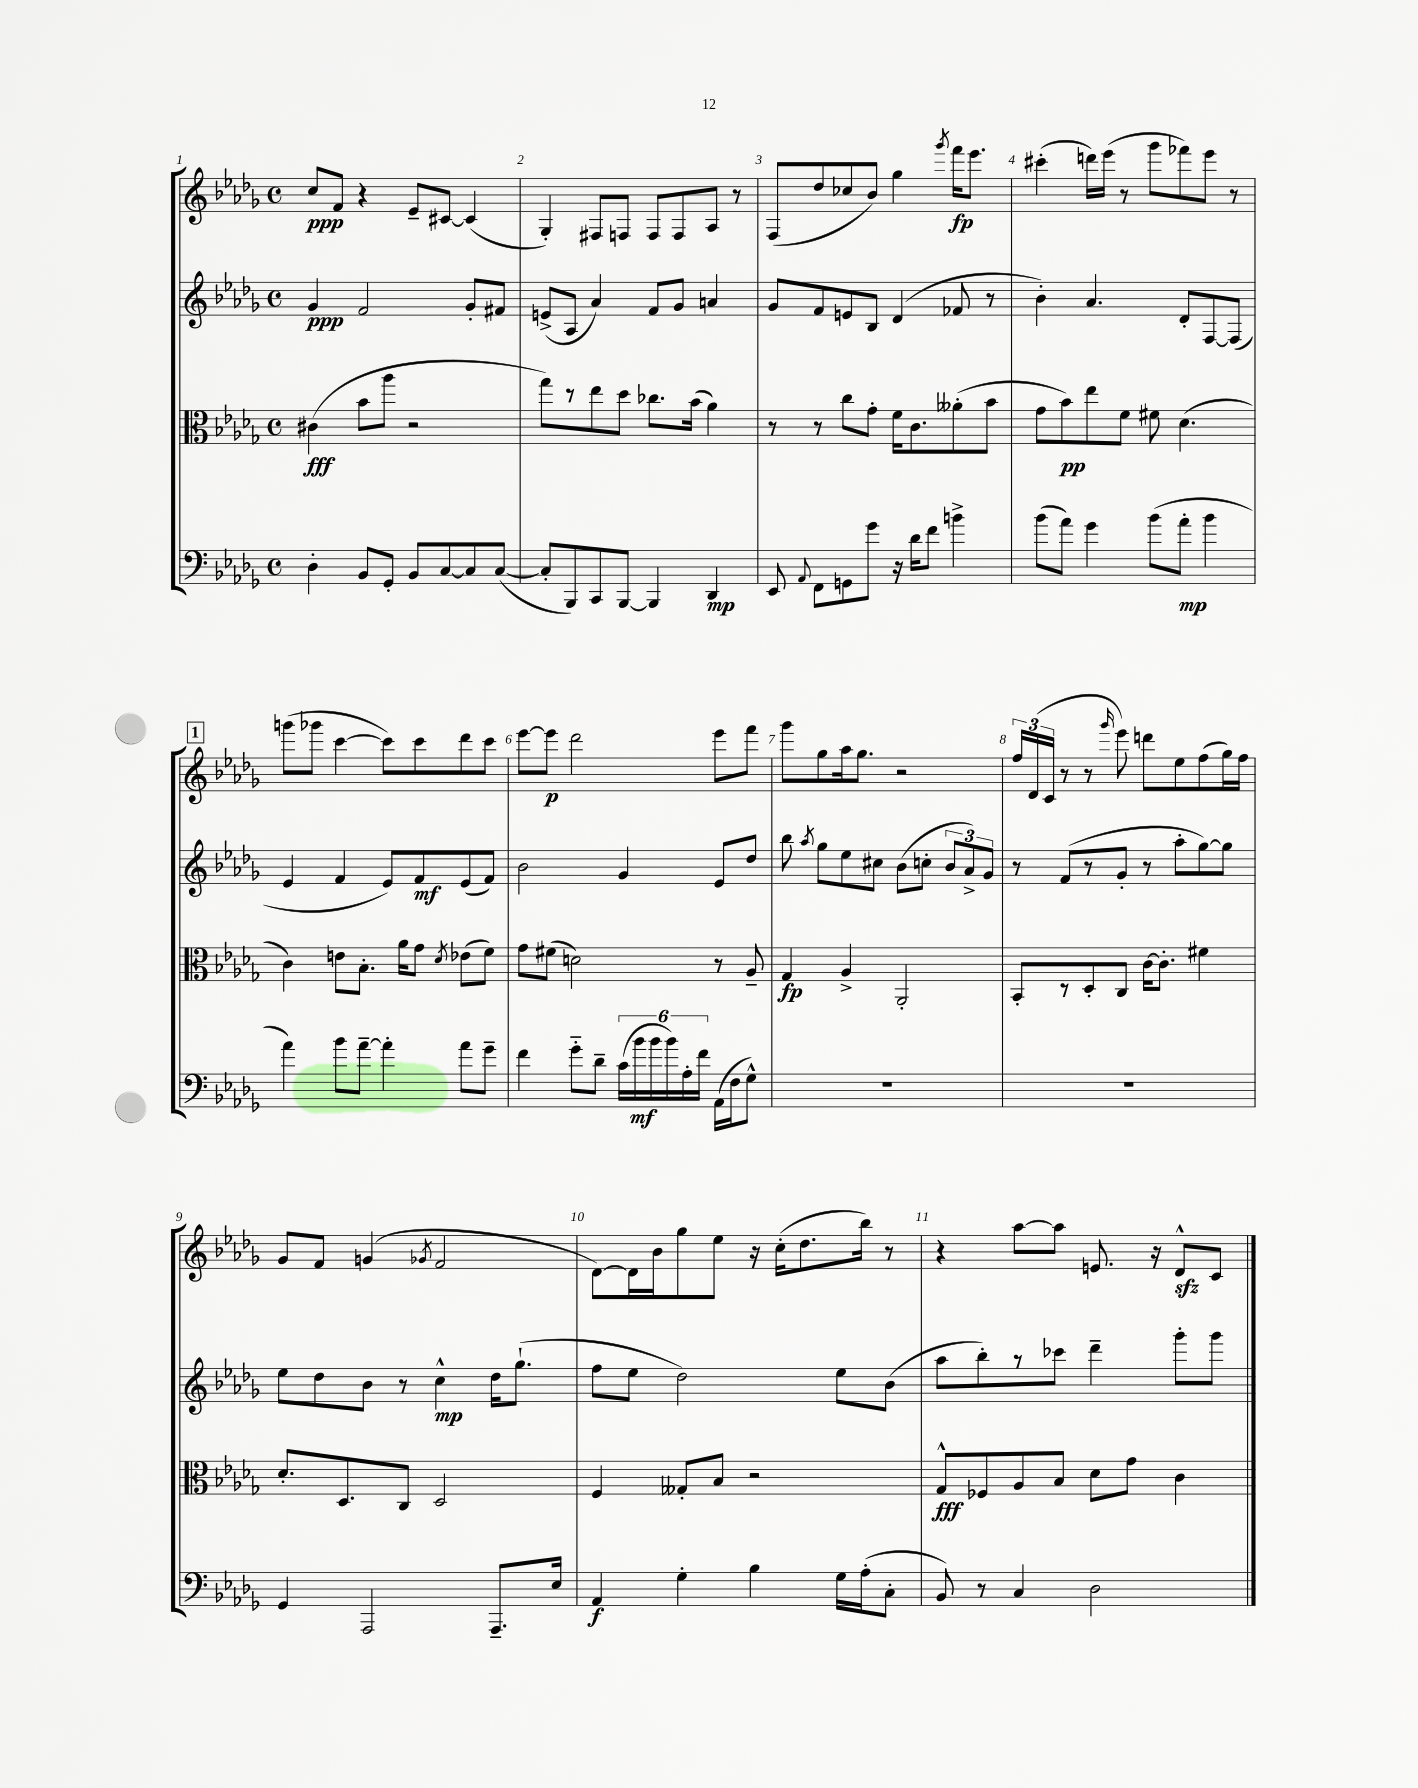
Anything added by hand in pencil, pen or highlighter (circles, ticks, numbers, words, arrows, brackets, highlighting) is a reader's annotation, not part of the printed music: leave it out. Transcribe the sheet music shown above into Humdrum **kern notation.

**kern	**kern	**kern	**kern
*staff4	*staff3	*staff2	*staff1
*clefF4	*clefC3	*clefG2	*clefG2
*k[b-e-a-d-g-]	*k[b-e-a-d-g-]	*k[b-e-a-d-g-]	*k[b-e-a-d-g-]
*M4/4	*M4/4	*M4/4	*M4/4
*met(c)	*met(c)	*met(c)	*met(c)
4D-'	(4c#	4g-	8cc
.	.	.	8f
8BB-	8b-	2f	4r
8GG-'	8aa-	.	.
8BB-	2r	.	8e-~
[8C	.	.	[8c#
8C]	.	8g-'	(4c#]
([8C	.	8f#	.
=	=	=	=
8C']	8gg-)	(8e^	4G-')
8BBB-)	8r	8A-	.
8CC	8ee-	4a-)	8F#
[8BBB-	8dd-	.	8F
4BBB-]	8.cc-	8f	8F
.	.	8g-	8F
.	(16b-	.	.
4DD-	4a-)	4a	8A-
.	.	.	8r
=	=	=	=
8EE-	8r	8g-	(8F
8qqAA-	.	.	.
8FF	8r	8f	8dd-
8GG	8cc	8e	8cc-
8g-	8g-'	8B-	8b-)
16r	16f	(4d-	4gg-
16d-	8.c	.	.
8f	.	.	.
.	.	.	8qggg-
4b^	(8a--'	8f-	16fff
.	.	.	8.eee-
.	8b-	8r	.
=	=	=	=
(8b-	8g-	4b-')	(4ccc#'
8a-)	8b-)	.	.
4g-	8ee-	4.a-	16ddd)
.	.	.	(16eee-
.	8f	.	8r
(8b-	8f#	.	8ggg-
8a-'	(4.d-	8d-'	8fff-)
4b-	.	[8F	8eee-
.	.	(8F]	8r
=	=	=	=
4a-)	4c)	4e-	(8ggg
.	.	.	8ggg-
8b-	8e	4f	[4ccc
[8a-~	8.B-'	.	.
4a-']	.	8e-)	8ccc])
.	16a-	.	.
.	8g-	8f	8ccc
.	8qd-	.	.
8a-	(8e-	(8e-	8ddd-
8g-~	8f)	8f)	8ccc
=	=	=	=
4f	8g-	2b-	[8eee-
.	(8f#	.	8eee-]
8g-'~	2d)	.	2ddd-
8d-~	.	.	.
(24c	.	4g-	.
24b-	.	.	.
24b-	.	.	.
24b-)	.	.	.
24A-'	.	.	.
24f	.	.	.
(16AA-	8r	8e-	8eee-
16F	.	.	.
8G-^^)	8A-~	8dd-	8fff
=	=	=	=
1r	4G-	8bb-	8ggg-
.	.	8qaa-	.
.	.	8gg-	8gg-
.	4A-^	8ee-	16aa-
.	.	.	8.gg-
.	.	8cc#	.
.	2AA-'	(8b-	2r
.	.	8cc'	.
.	.	12b-	.
.	.	12a-^)	.
.	.	12g-	.
=	=	=	=
1r	8BB-'	8r	24ff
.	.	.	(24d-
.	.	.	24c
.	8r	(8f	8r
.	8D-'	8r	8r
.	.	.	16qqggg-
.	8C	8g-'	8eee-)
.	[16c	8r	8ddd
.	8.c']	.	.
.	.	8aa-'	8ee-
.	4f#	[8gg-)	(8ff
.	.	8gg-]	16gg-)
.	.	.	16ff
=	=	=	=
4GG-	8.d-'	8ee-	8g-
.	.	8dd-	8f
.	8.D-	.	.
2AAA-	.	8b-	(4g
.	8C	8r	.
.	.	.	8qg-
.	2D-	4cc^^	2f
8.AAA-~	.	16dd-	.
.	.	(8.gg-`	.
16E-	.	.	.
=	=	=	=
4AA-	4F	8ff	[8d-)
.	.	8ee-	16d-]
.	.	.	16b-
4G-'	8G--'	2dd-)	8gg-
.	8B-	.	8ee-
4B-	2r	.	16r
.	.	.	(16cc'
.	.	.	8.dd-
16G-	.	8ee-	.
(16A-'	.	.	16bb-)
8C'	.	(8b-	8r
=	=	=	=
8BB-)	8G-^^	8aa-	4r
8r	8F-	8bb-')	.
4C	8A-	8r	[8aa-
.	8B-	8ccc-	8aa-]
2D-	8d-	4ddd-~	8.e
.	8g-	.	.
.	.	.	16r
.	4c	8ggg-'	8d-^^
.	.	8ggg-	8c
==	==	==	==
*-	*-	*-	*-
